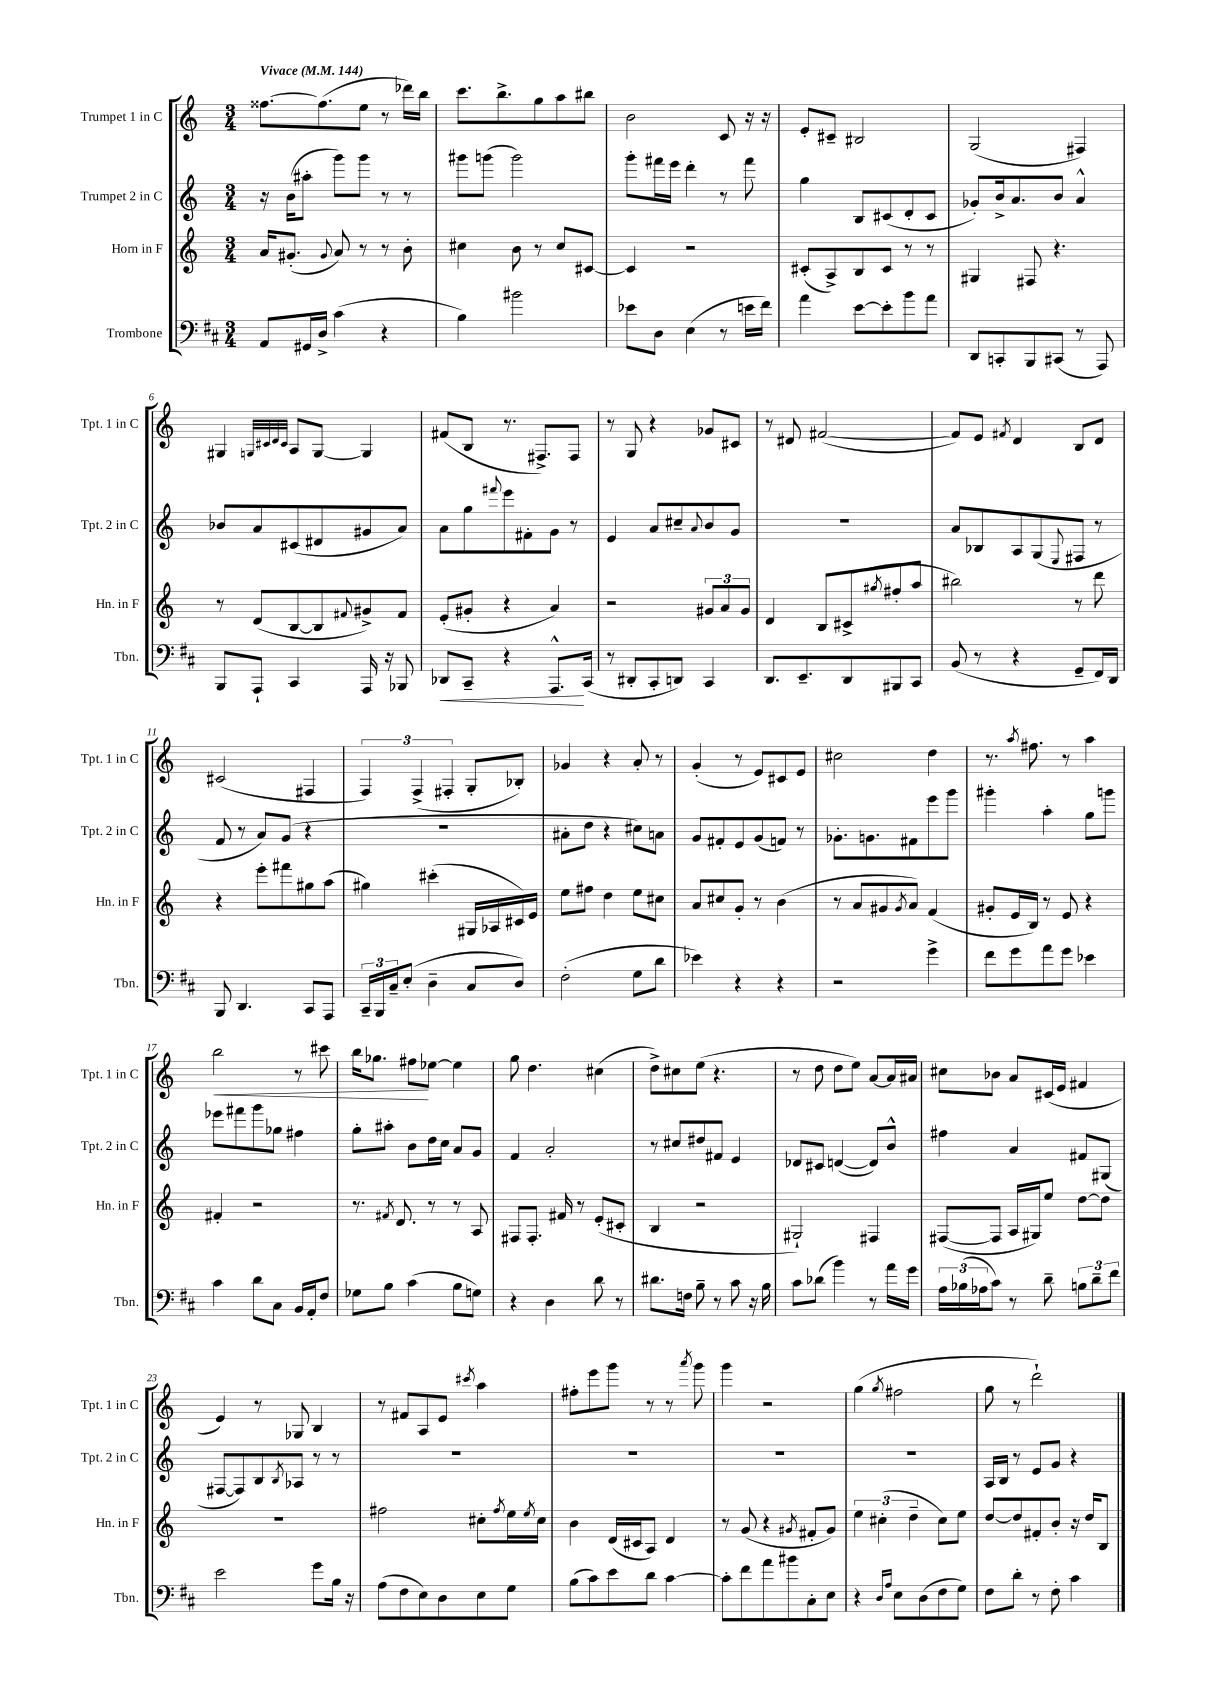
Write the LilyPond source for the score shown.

<<
\new StaffGroup <<
\new Staff = "s0" \with { instrumentName = "Trumpet 1 in C" shortInstrumentName = "Tpt. 1 in C" } {
    \clef treble \key c \major \numericTimeSignature \time 3/4 \tempo "Vivace" 4 = 144
    fisis''8.~ fisis''8.( e''8 r8 des'''16) b''16 |
    c'''8. b''8.-> g''8 a''8 bis''8 |
    b'2 c'8 r16 r16 |
    e'8-. cis'8-- bis2 |
    g2( fis4) |
    gis4 \grace { g32 cis'32 d'32 cis'32 } a8 g8~ g4 |
    fis'8( b8 r8. fis8.->) fis8 |
    r8 g8 r4 ges'8 cis'8 |
    r8 dis'8 fis'2~( |
    fis'8) e'8 \acciaccatura { fis'8 } d'4 b8 d'8 |
    cis'2( fis4 |
    \tuplet 3/2 { f4) f4->( fis4-. } g8-. bes8-.) |
    ges'4 r4 a'8-. r8 |
    g'4-.( r8 e'8) cis'8 e'8 |
    cis''2 d''4 |
    r8. \acciaccatura { a''8 } fis''8. r8 a''4 |
    b''2\< r8 cis'''8 |
    b''16 ges''8. fis''8\! ees''8~ ees''4 |
    g''8 d''4. cis''4( |
    d''8->) cis''8 e''8( r4. |
    r8 d''8 d''8 e''8) a'8~ a'16 ais'16 |
    cis''8 bes'8 a'8 cis'16( e'16 fis'4 |
    e'4) r8 ges8 b4 |
    r8 fis'8 a8 e'8 \acciaccatura { cis'''8 } a''4 |
    fis''8-. e'''8 g'''8 r8 r8 \acciaccatura { a'''8 } g'''8 |
    g'''4 r2 |
    g''4( \acciaccatura { g''8 } fis''2 |
    g''8 r8 d'''2-!) \bar "|." |
}
\new Staff = "s1" \with { instrumentName = "Trumpet 2 in C" shortInstrumentName = "Tpt. 2 in C" } {
    \clef treble \key c \major \numericTimeSignature \time 3/4
    r16 b'16( ais''8-. g'''8) g'''8 r8 r8 |
    gis'''8 g'''8( g'''2) |
    g'''8-. fis'''16 e'''16 d'''4-. r8 fis'''8 |
    g''4 b8 cis'8( d'8-. cis'8 |
    ges'8-.) b'16-> a'8. b'8 a'4-^ |
    bes'8 a'8 cis'8( dis'8 gis'8 a'8) |
    a'8 g''8 \appoggiatura { fis'''8 } e'''8 fis'8-. g'8 r8 |
    e'4 a'8 cis''8-- \appoggiatura { a'8 } b'8 g'8 |
    R2. |
    a'8 bes8 a8 g8( \appoggiatura { e8 } fis8 r8 |
    f'8 r8 a'8) g'8( r4 |
    R2. |
    ais'8-. d''8 r4 cis''8) a'8 |
    g'8 fis'8-. e'8 g'8( f'8) r8 |
    ges'8.-. g'8. fis'8 e'''8 g'''8 |
    gis'''4-. a''4-. g''8 g'''8 |
    ees'''8 fis'''8 g'''8 ges''8 fis''4 |
    g''8-. ais''8-. b'8 d''16 c''16 a'8 g'8 |
    f'4 a'2-. |
    r8 cis''8 dis''8 fis'8 e'4 |
    des'8 cis'8 d'4~( d'8) b'8-^ |
    fis''4 a'4 fis'8 gis8( |
    fis8~ fis8) b8 \acciaccatura { b8 } aes8 r8 r8 |
    R2. |
    R2. |
    R2. |
    R2. |
    a16 b16 r8 e'8 g'8 r4 \bar "|." |
}
\new Staff = "s2" \with { instrumentName = "Horn in F" shortInstrumentName = "Hn. in F" } {
    \clef treble \key c \major \numericTimeSignature \time 3/4
    a'16 gis'8.-.( \appoggiatura { gis'8 } a'8) r8 r8 b'8-. |
    cis''4 b'8 r8 cis''8 cis'8~ |
    cis'4 r2 |
    cis'8-.( a8->) b8 cis'8 r8 r8 |
    gis4 fis8 r4. |
    r8 d'8( b8~ b8 \appoggiatura { fis'8 } gis'8->) fis'8 |
    e'8-.( gis'8-. r4 a'4) |
    r2 \tuplet 3/2 { gis'8 a'8 gis'8 } |
    d'4 b8 cis'8->( \acciaccatura { gis''8 } fis''8-. a''8 |
    bis''2) r8 d'''8 |
    r4 e'''8-. fis'''8 gis''8 a''8( |
    gis''4) cis'''4-.( gis16 aes16 cis'16) e'16 |
    e''8 fis''8 d''4 e''8 cis''8 |
    a'8 cis''8 g'8-. r8 b'4( |
    r8 a'8 gis'8 \acciaccatura { gis'8 } a'8) f'4( |
    gis'8-. e'16 b16) r8 e'8 r4 |
    fis'4-. r2 |
    r8. \acciaccatura { fis'8 } d'8. r8 r8 a8 |
    fis8 fis8.-. fis'16 r8 e'8-.( cis'8-. |
    b4 r2 |
    gis2-!) fis4 |
    fis8~( fis8 a16 gis16) e''8 d''8~ d''8 |
    R2. |
    fis''2 cis''8-. \acciaccatura { fis''8 } e''16 \acciaccatura { e''8 } cis''16 |
    b'4 d'16( cis'16 a8) d'4 |
    r8 g'8( r4 \acciaccatura { gis'8 } fis'8-. gis'8) |
    \tuplet 3/2 { e''4 cis''4-.( d''4-- } cis''8) e''8 |
    d''8~ d''8 fis'8-. b'8-. r16 d''16 b8 \bar "|." |
}
\new Staff = "s3" \with { instrumentName = "Trombone" shortInstrumentName = "Tbn." } {
    \clef bass \key d \major \numericTimeSignature \time 3/4
    a,8 gis,16 d16-> cis'4( r4 |
    b4) bis'2 |
    ees'8 d8 e4( r8 e'16 fis'16) |
    a'4 e'8~ e'8-. b'8 a'8 |
    d,8 c,8-. b,,8 cis,8( r8 a,,8) |
    b,,8 a,,8-! cis,4 a,,16 r16 bes,,8 |
    des,8\< cis,8-- r4 a,,8.-^\! cis,16( |
    r8 dis,8-. cis,8-. d,8) cis,4 |
    d,8. e,8.-- d,8 bis,,8 cis,8 |
    b,8( r8 r4 g,8-- fis,16) d,16 |
    b,,8 d,4. cis,8 a,,8 |
    \tuplet 3/2 { cis,16-- b,,16 cis16-- } e8-.( d4-- cis8 d8) |
    fis2-.( g8 d'8 |
    ees'4) r4 r4 |
    r2 g'4-> |
    fis'8 g'8 a'8 g'8 ees'4 |
    cis'4 d'8 cis8 b,16 a,16-. fis8 |
    ges8 b8 cis'4( b8 g8) |
    r4 d4 d'8 r8 |
    dis'8. f16 b8-- r8 cis'8 r16 b16 |
    cis'8 des'8( b'4) r8 a'16 g'16 |
    \tuplet 3/2 { a16 bes16( aes16 } cis'8) r8 d'8-- \tuplet 3/2 { b8 d'8-- fis'8 } |
    e'2 g'8 b16 r16 |
    a8( fis8 e8) d8 e8 g8 |
    b8( cis'8) e'8 d'8 cis'4~ |
    cis'8-. fis'8 a'8 bis'8 cis8-. e8 |
    r4 \grace { d16 a16 } e8 d8( fis8 g8) |
    fis8 d'8-. r8 fis8-. cis'4 \bar "|." |
}
>>
>>
